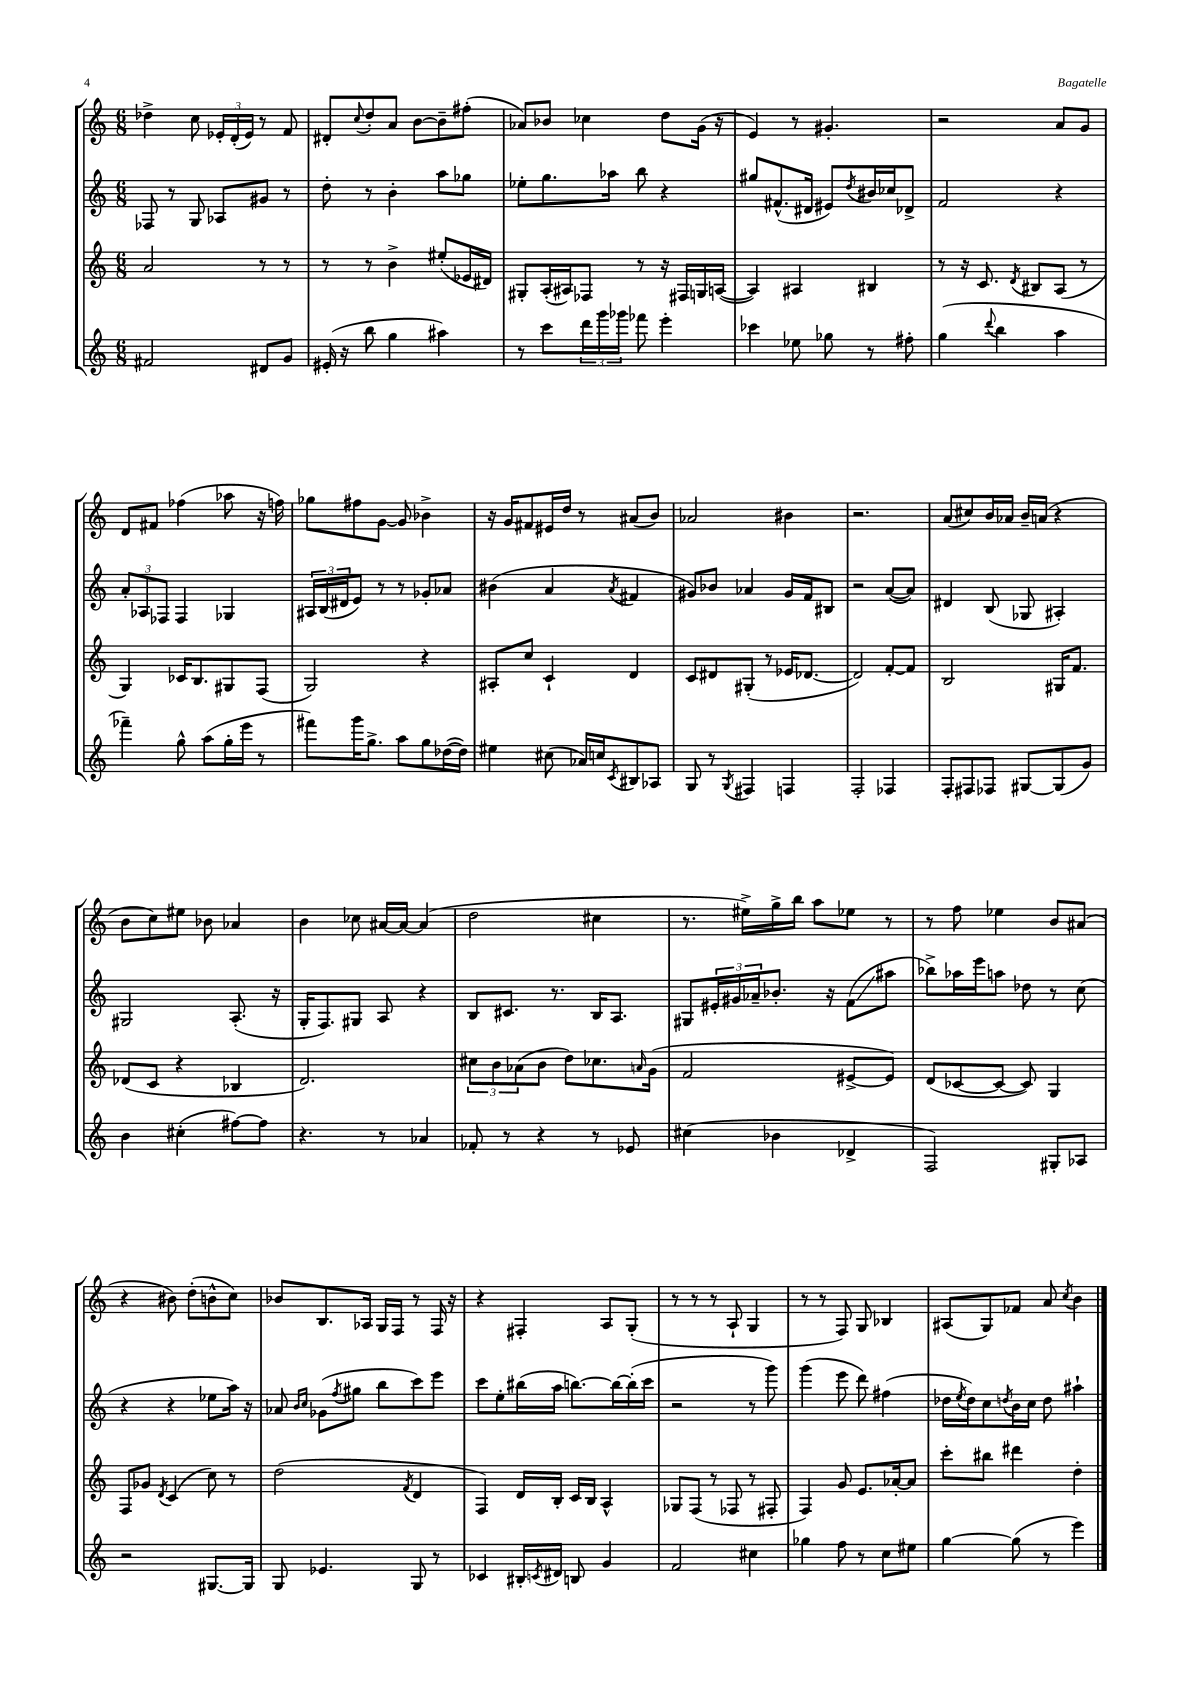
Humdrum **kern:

**kern	**kern	**kern	**kern
*staff4	*staff3	*staff2	*staff1
*clefG2	*clefG2	*clefG2	*clefG2
*k[]	*k[]	*k[]	*k[]
*M6/8	*M6/8	*M6/8	*M6/8
2f#	2a	8F-	4dd-^
.	.	8r	.
.	.	8G	8cc
.	.	8A-	24e-'
.	.	.	(24d'
.	.	.	24e-)
8d#	8r	8g#	8r
8g	8r	8r	8f
=	=	=	=
(16e#'	8r	8dd'	8d#'
16r	.	.	.
.	.	.	8qqcc
8bb	8r	8r	8dd'
4gg	4b^	4b'	8a
.	.	.	[8b
4aa#)	(8ee#'	8aa	8b~]
.	16e-	8gg-	(8ff#'
.	16d#)	.	.
=	=	=	=
8r	8G#'	8ee-'	8a-)
8ccc	(16A'	8.gg	8b-
.	16A#)	.	.
24ddd	8F-	.	4cc-
24ggg	.	.	.
.	.	16aa-	.
24ggg-	.	.	.
8fff-	8r	8bb	.
4eee'	16r	4r	8dd
.	16F#	.	.
.	16G	.	(16g
.	([16A	.	16r
=	=	=	=
4ccc-	4A])	8gg#	4e)
.	.	(8.f#^^	.
8ee-	4A#	.	8r
.	.	16d#	.
8gg-	.	8e#)	4.g#'
.	.	8qdd	.
8r	4B#	16b#	.
.	.	16cc-	.
8ff#'	.	8d-^	.
=	=	=	=
(4gg	8r	2f	2r
.	16r	.	.
.	8.c	.	.
8qqddd	.	.	.
4bb	.	.	.
.	8qd	.	.
.	8B#	.	.
4aa	(8A	4r	8a
.	8r	.	8g
=	=	=	=
4fff-~)	4G)	12a'	8d
.	.	12A-	.
.	.	.	8f#
.	.	12F-	.
8gg^^	16c-	4F-	(4ff-
.	8.B	.	.
(8aa	.	.	.
16gg'	8G#	4G-	8aa-
16eee	.	.	.
8r	(8F	.	16r
.	.	.	16ff)
=	=	=	=
8fff#)	2G)	24A#	8gg-
.	.	(24B	.
.	.	24d#	.
16ggg	.	8e)	8ff#
8.gg^	.	.	.
.	.	8r	[8g
8aa	.	8r	8g]
8gg	4r	8g-'	4b-^
([16dd-	.	8a-	.
16dd-])	.	.	.
=	=	=	=
4ee#	8A#'	(4b#	16r
.	.	.	16g
.	8cc	.	8f#
(8cc#	4c`	4a	16e#
.	.	.	16dd
16a-)	.	.	8r
16cc	.	.	.
8qc	.	8qa	.
8B#	4d	4f#	(8a#
8A-	.	.	8b)
=	=	=	=
8G	8c	8g#)	2a-
8r	8d#	8b-	.
8qG	.	.	.
4F#	(8G#'	4a-	.
.	8r	.	.
4F	16e-	16g#	4b#
.	[8.d-	16f	.
.	.	8B#	.
=	=	=	=
2F'	2d-])	2r	2.r
4F-	[8f'	([8a	.
.	8f]	8a])	.
=	=	=	=
8F'	2B	4d#	(8a
8F#	.	.	8cc#)
8F-	.	(8B	16b
.	.	.	16a-
[8G#	.	8G-	16b~
.	.	.	(16a
(8G#]	16G#	4A#')	4r
.	8.f	.	.
8g)	.	.	.
=	=	=	=
4b	(8d-	2G#	8b
.	8c	.	8cc)
(4cc#'	4r	.	8ee#
.	.	.	8b-
[8ff#)	4B-	(8.A'	4a-
8ff#]	.	.	.
.	.	16r	.
=	=	=	=
4.r	2.d)	16G'	4b
.	.	8.F)	.
.	.	8G#	8cc-
8r	.	8A	[16a#
.	.	.	16a#_
4a-	.	4r	(4a#]
=	=	=	=
8f-'	12cc#	8B	2dd
.	12b	.	.
8r	.	8.c#	.
.	(12a-	.	.
4r	8b	.	.
.	.	8.r	.
.	8dd)	.	.
8r	8.cc-	16B	4cc#
.	.	8.A	.
8e-	.	.	.
.	16qqa	.	.
.	(16g	.	.
=	=	=	=
(4cc#	2f	8G#	8.r
.	.	24e#'	.
.	.	24g#	.
.	.	.	16ee#^)
.	.	24a-~	.
4b-	.	8.b-'	16gg^
.	.	.	16bb
.	.	.	8aa
.	.	16r	.
4d-^	[8e#^	(8f	8ee-
.	8e#])	8aa#	8r
=	=	=	=
2F)	(8d	8bb-^)	8r
.	[8c-	16aa-	8ff
.	.	16eee	.
.	8c-_	8aa	4ee-
.	8c-])	8dd-	.
8G#'	4G	8r	8b
8A-	.	(8cc	(8a#
=	=	=	=
2r	8F	4r	4r
.	8g-	.	.
.	8qd	.	.
.	(4c	4r	8b#)
.	.	.	(8dd'
[8.G#	8cc)	8ee-	8b^^
.	8r	16aa)	8cc)
16G#]	.	16r	.
=	=	=	=
8G	(2dd	8a-	8b-
.	.	16qqb	.
.	.	16qqcc	.
4.e-	.	(8g-	8.B
.	.	8qff	.
.	.	8gg#	.
.	.	.	16A-
.	.	8bb	16G
.	.	.	16F
.	8qf	.	.
8G	4d	8ccc)	8r
8r	.	8eee	16F
.	.	.	16r
=	=	=	=
4c-	4F)	8ccc	4r
.	.	8ee'	.
16B#'	16d	(16bb#	4F#'
8qc	.	.	.
16d#	16B'	16aa	.
8B	16c	[8.bb)	.
.	16B	.	.
4g	4A^^	.	8A
.	.	16bb_	.
.	.	(16bb']	(8G'
.	.	16ccc	.
=	=	=	=
2f	8G-	2r	8r
.	(8F	.	8r
.	8r	.	8r
.	8F-	.	8A`
4cc#	8r	8r	4G
.	8F#'	8ggg)	.
=	=	=	=
4gg-	4F)	(4ggg	8r
.	.	.	8r
8ff	8g	8eee	8F)
8r	8.e	8ddd)	8G
8cc	.	(4ff#	4B-
.	[16a-'	.	.
8ee#	8a-]	.	.
=	=	=	=
[4gg	8ccc'	16dd-	(8A#
.	.	8qee	.
.	.	16dd-)	.
.	8bb#	8cc	8G)
.	.	8qdd	.
(8gg]	4ddd#	16b	8f-
.	.	16cc	.
8r	.	8dd	8a
.	.	.	8qcc
4eee)	4dd'	4aa#`	4b
==	==	==	==
*-	*-	*-	*-
